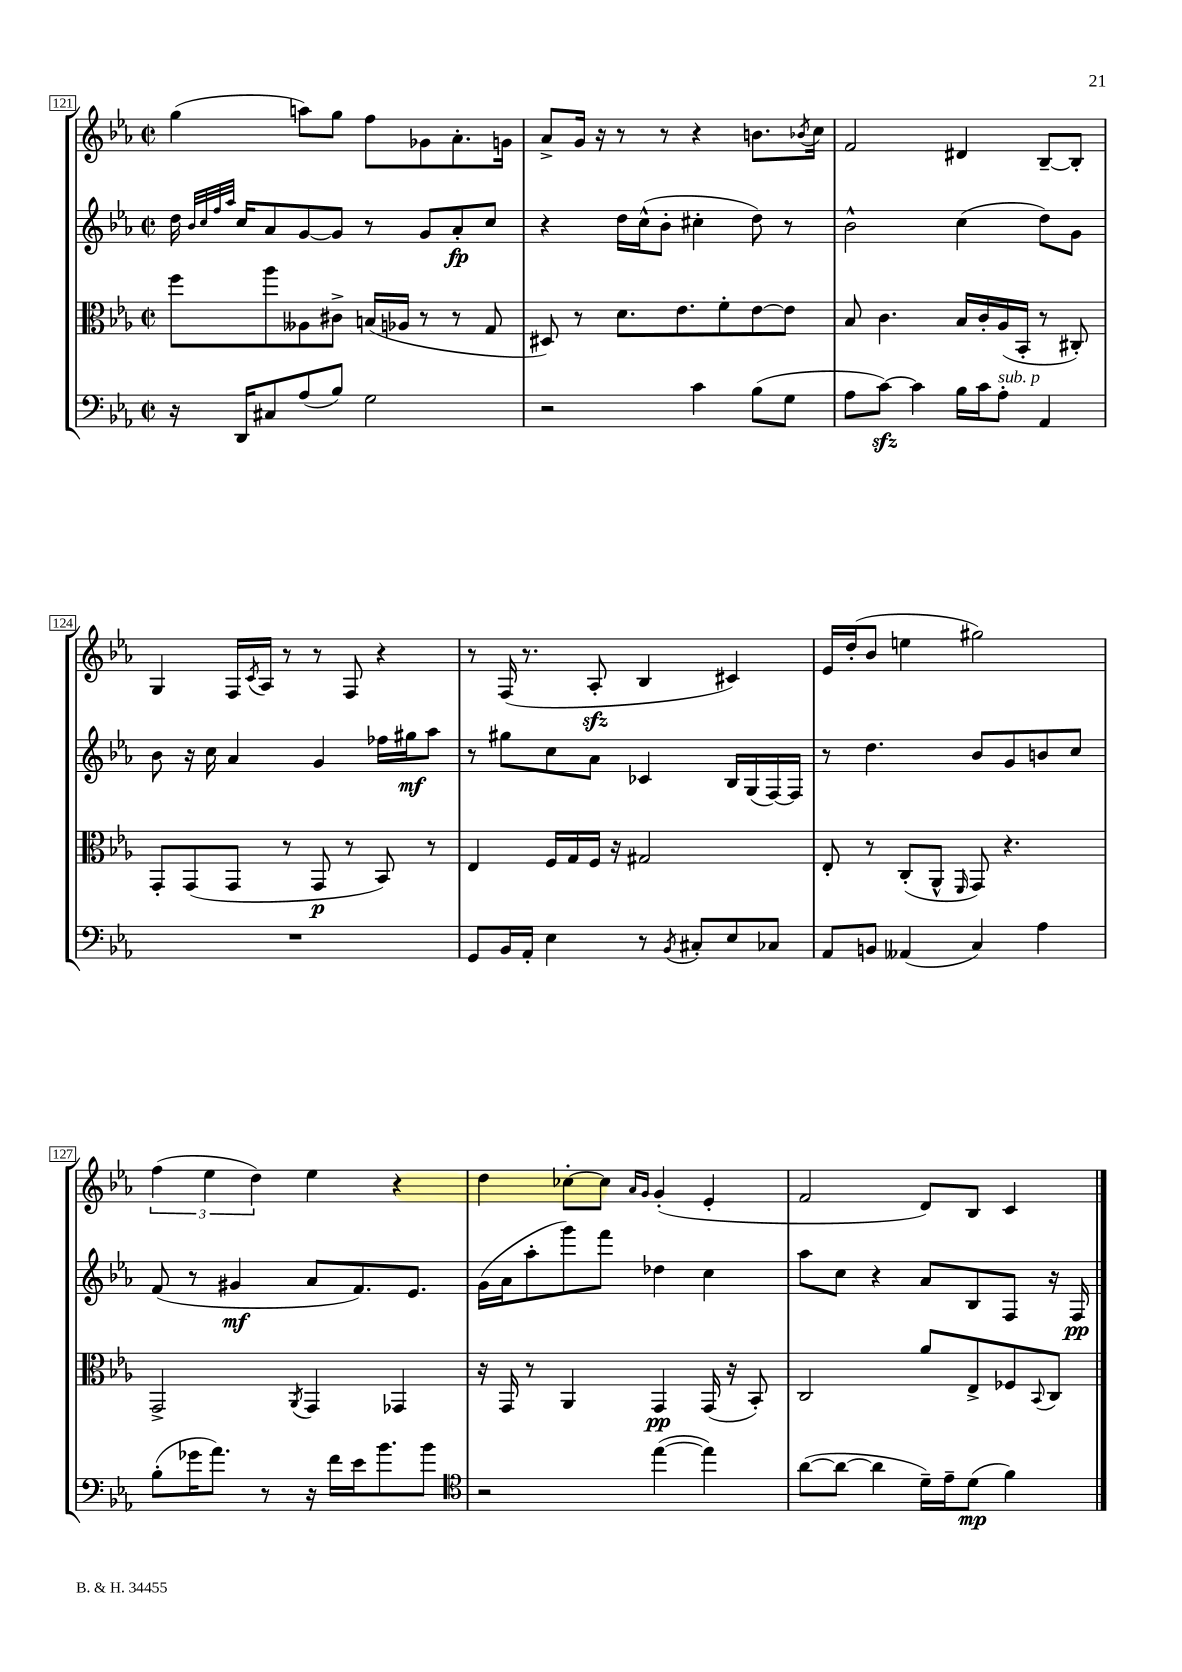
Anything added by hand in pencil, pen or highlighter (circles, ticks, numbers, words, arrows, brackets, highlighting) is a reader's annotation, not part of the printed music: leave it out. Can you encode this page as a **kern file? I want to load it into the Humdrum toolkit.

**kern	**kern	**kern	**kern
*staff4	*staff3	*staff2	*staff1
*clefF4	*clefC3	*clefG2	*clefG2
*k[b-e-a-]	*k[b-e-a-]	*k[b-e-a-]	*k[b-e-a-]
*M2/2	*M2/2	*M2/2	*M2/2
*met(c|)	*met(c|)	*met(c|)	*met(c|)
16r	8ff	16dd	(4gg
.	.	32qqb-	.
.	.	32qqcc	.
.	.	32qqff	.
.	.	32qqaa-	.
16DD	.	16cc	.
8C#	8aa-	8a-	.
(8A-	8A--	[8g	8aa)
8B-)	8c#^	8g]	8gg
2G	(16B	8r	8ff
.	16A-	.	.
.	8r	8g	8g-
.	8r	8a-'	8.a-'
.	8G	8cc	.
.	.	.	16g
=	=	=	=
2r	8D#)	4r	8a-^
.	8r	.	16g
.	.	.	16r
.	8.d	16dd	8r
.	.	(16cc^^	.
.	.	8b-'	8r
.	8.e-	.	.
4c	.	4cc#'	4r
.	8f'	.	.
(8B-	[8e-	8dd)	8.b
8G	8e-]	8r	.
.	.	.	8qb-
.	.	.	16cc
=	=	=	=
8A-	8B-	2b-^^	2f
[8c)	4.c	.	.
4c]	.	.	.
16B-	16B-	(4cc	4d#
16c	16c'	.	.
8A-'	(16A-	.	.
.	16BB-'	.	.
4AA-	8r	8dd)	[8B-~
.	8C#')	8g	8B-']
=	=	=	=
1r	8GG'	8b-	4G
.	(8GG	16r	.
.	.	16cc	.
.	8GG	4a-	16F
.	.	.	8qc
.	.	.	16A-
.	8r	.	8r
.	8GG	4g	8r
.	8r	.	8F
.	8BB-)	16ff-	4r
.	.	16gg#	.
.	8r	8aa-	.
=	=	=	=
8GG	4E-	8r	8r
16BB-	.	8gg#	(16F
16AA-'	.	.	8.r
4E-	16F	8cc	.
.	16G	.	.
.	16F	8a-	8A-'
.	16r	.	.
8r	2G#	4c-	4B-
8qBB-	.	.	.
8C#'	.	.	.
8E-	.	16B-	4c#)
.	.	(16G	.
8C-	.	[16F)	.
.	.	16F]	.
=	=	=	=
8AA-	8E-'	8r	16e-
.	.	.	(16dd'
8BB	8r	4.dd	8b-
(4AA--	(8C'	.	4ee
.	8AA-^^	.	.
.	16qqFF	.	.
4C)	8GG)	8b-	2gg#)
.	4.r	8g	.
4A-	.	8b	.
.	.	8cc	.
=	=	=	=
(8B-'	2GG^	(8f	(6ff
16g-	.	8r	.
.	.	.	6ee-
8.a-)	.	.	.
.	.	4g#	.
.	.	.	6dd)
8r	.	.	.
.	8qAA-	.	.
16r	4GG	8a-	4ee-
16f	.	.	.
16e-	.	8.f)	.
8.b-	.	.	.
.	4GG-	.	4r
.	.	8.e-	.
8b-	.	.	.
=	=	=	=
*clefC4	*	*	*
2r	16r	(16g	4dd
.	16GG	16a-	.
.	8r	8aa-'	.
.	4AA-	8ggg)	[8cc-'
.	.	8fff	8cc-]
.	.	.	16qqa-
.	.	.	16qqg
([4ee-	4GG	4dd-	(4g'
4ee-])	(16GG	4cc	4e-'
.	16r	.	.
.	8BB-')	.	.
=	=	=	=
([8a-	2C	8aa-	2f
8a-_	.	8cc	.
4a-]	.	4r	.
16d~)	8a-	8a-	8d)
16e-~	.	.	.
(8d	8E-^	8B-	8B-
4f)	8F-	8F	4c
.	8qqBB-	.	.
.	8C	16r	.
.	.	16F	.
==	==	==	==
*-	*-	*-	*-
